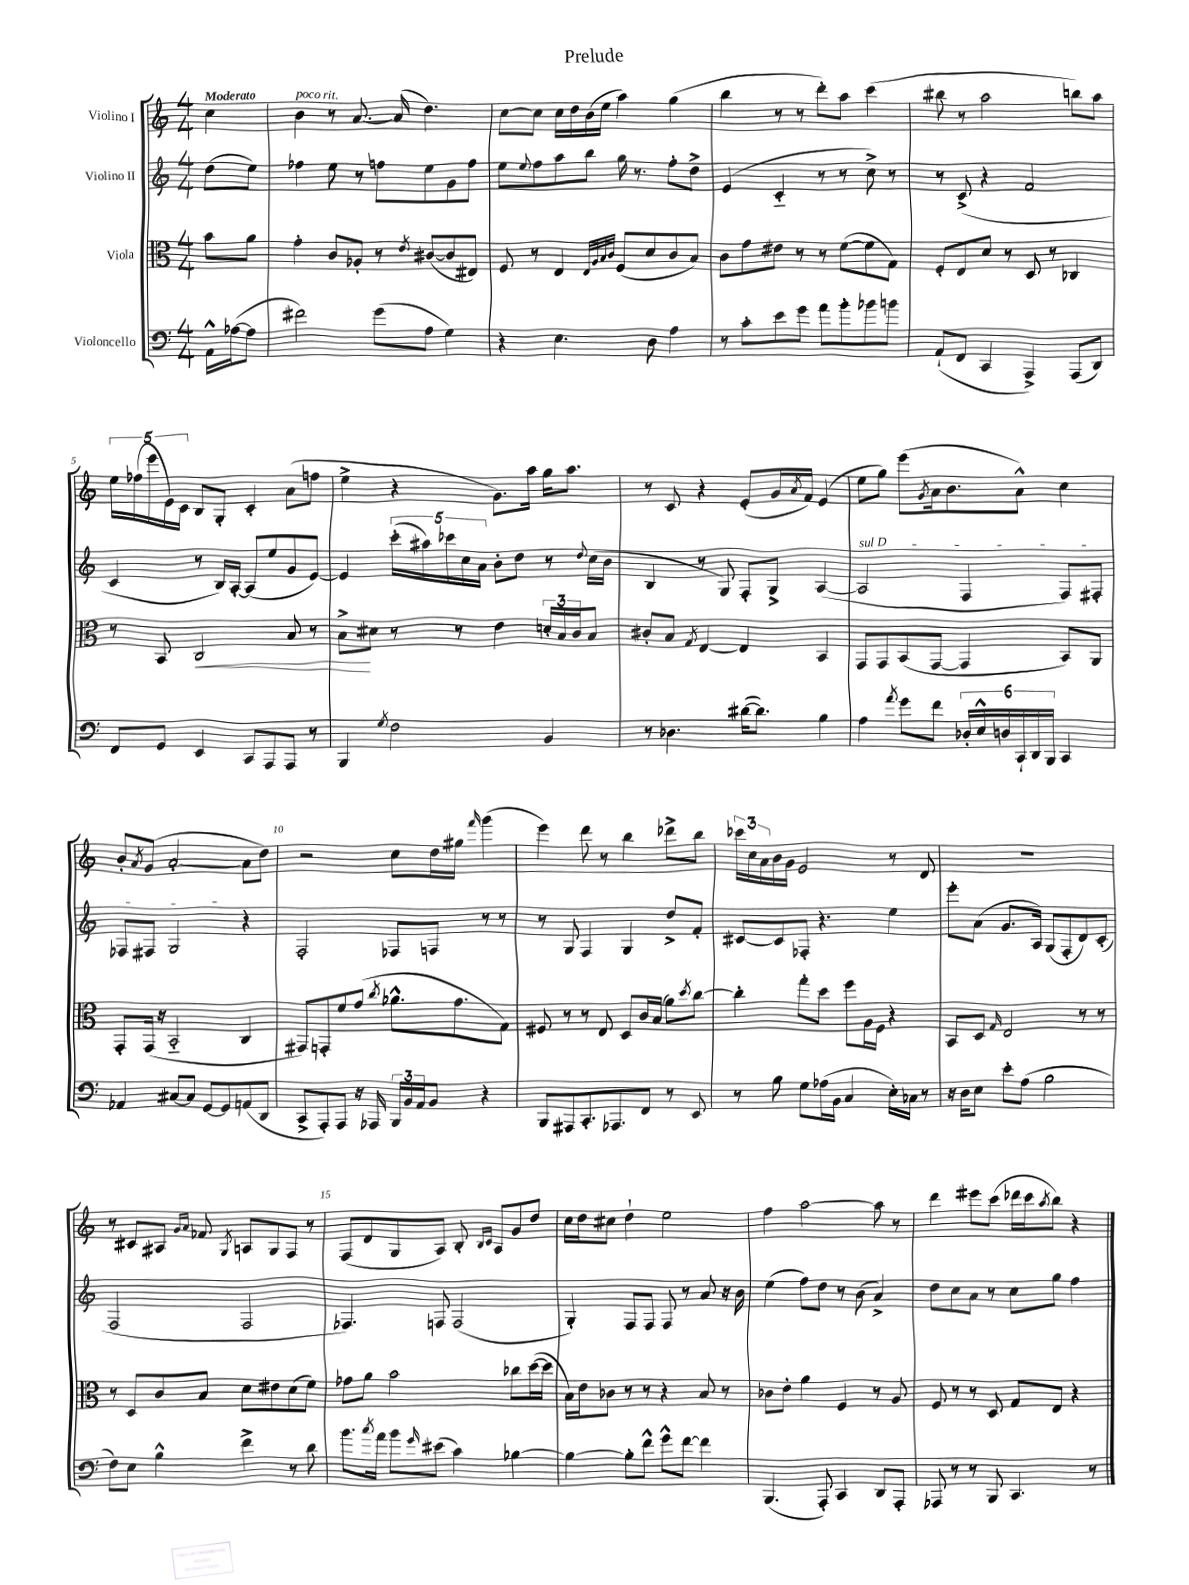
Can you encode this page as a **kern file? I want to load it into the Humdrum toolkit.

**kern	**kern	**kern	**kern
*staff4	*staff3	*staff2	*staff1
*clefF4	*clefC3	*clefG2	*clefG2
*k[]	*k[]	*k[]	*k[]
*M4/4	*M4/4	*M4/4	*M4/4
16AA^^	8b	(8dd	4cc
([16A-	.	.	.
8A-]	8a	8ee)	.
=	=	=	=
2f#)	4g'	4ff-	4b
.	8c	8ee	8r
.	8A-'	8r	[8.a
(8g	8r	8ff	.
.	.	.	(16a]
.	8qe	.	.
8A	([8c#	8ee	4.dd)
4G)	8c#]	8g	.
.	8E#)	8ff	.
=	=	=	=
4r	8F	8ee	[8cc
.	.	8qqee	.
.	8r	8ff	8cc]
4.E	4E	8aa	16cc
.	.	.	16dd
.	.	8bb	(16b
.	.	.	16ee
.	32qqE	.	.
.	32qqA	.	.
.	32qqB	.	.
.	32qqc	.	.
.	(8F	16gg	4aa)
.	.	8.r	.
8D	8d	.	.
4A	8c	8ff'	(4gg
.	8B)	8dd^	.
=	=	=	=
8r	8c	(4e	4bb
8c'	8g	.	.
8e	8e#	4c'~	8r
8g	8r	.	8r
8a	8r	8r	8ddd')
8b'	([8f	8r	8aa
8b-	8f]	8cc^)	(4ccc
8b	8G)	8r	.
=	=	=	=
(8AA`	8F'	8r	8bb#
8FF	8E	(8c^	8r
4CC	8d	4r	2aa
.	8r	.	.
4AAA^)	8D	2f	.
.	8r	.	.
(8AAA	4C-	.	8bb)
8DD)	.	.	8aa
=	=	=	=
8FF	8r	4c	20ee
.	.	.	(20ff-
.	.	.	20eee
8GG	8BB	.	.
.	.	.	20e)
.	.	.	20c
4EE	2C	8r	8B
.	.	16B)	8G'
.	.	[16A'	.
8CC	.	(8A]	4c'
8AAA	.	8ee	.
8AAA	8B	8g	(8a
8r	8r	[8e)	8ff
=	=	=	=
4BBB	8B^	4e]	4ee^
.	8d#	.	.
8qG	.	.	.
2F	8r	(20ccc'	4r
.	.	20aa#)	.
.	.	20ccc-	.
.	8r	.	.
.	.	20cc	.
.	.	20a	.
.	4e	8b'	8.g)
.	.	8dd	.
.	.	.	16aa
4BB	24d'	8r	16gg
.	24B	.	.
.	.	.	8.aa
.	24c	.	.
.	.	8qqdd	.
.	8B	(16cc	.
.	.	16b	.
=	=	=	=
8r	8c#'	4B	8r
4.D-	8B	.	8c
.	8qG	.	.
.	[4E	8r	4r
.	.	8G)	.
([16d#	4E]	8F'	(8e'
8.d#])	.	.	.
.	.	8G^	16g
.	.	.	8qa
.	.	.	16f)
4B	4BB	([4A	(4e
=	=	=	=
4A	8GG	2A]	8ee
.	8GG	.	8gg)
8qa	.	.	.
8g	(8BB	.	(8eee
.	.	.	8qg
8f	[8GG	.	16a
.	.	.	8.b
24D-'	4GG]	4F	.
24E^^	.	.	.
24D	.	.	.
24CC`	.	.	8a^^)
24DD	.	.	.
24BBB	.	.	.
4CC	8BB)	8F)	4cc
.	8AA	8F#'	.
=	=	=	=
4AA-	8GG'	8F-	8b'
.	.	.	8qa
.	(16GG	8F#	(8g
.	16r	.	.
[8C#	2BB'~	2G	[2a'
8C#]	.	.	.
[8GG	.	.	.
8GG]	.	.	.
(8AA	4C	4r	8a]
8DD	.	.	8dd)
=	=	=	=
8CC^	8GG#)	2F'	2r
8AAA')	8GG'	.	.
8AAA	8f	.	.
16r	(8g	.	.
16AAA-	.	.	.
.	8qcc	.	.
24BBB	8.a-^^	8F-	8cc
24BB	.	.	.
24AA	.	.	.
8BB	.	8F	16dd
.	8.g	.	16gg#
.	.	.	16qqfff
4r	.	8r	(4ggg
.	8G)	8r	.
=	=	=	=
8BBB	8F#	8r	4eee)
8AAA#	8r	8G	.
8.CC'	8r	4F	8ddd
.	8E	.	8r
8.AAA-	.	.	.
.	8D	4G	4bb
8FF	16c	.	.
.	(16B	.	.
8r	8a)	8dd^	8ddd-^
.	8qdd	.	.
8EE	[8cc	8f'	8bb
=	=	=	=
8r	4cc']	[8c#	24ccc-
.	.	.	24cc
.	.	.	24a
8B	.	8c#]	16b
.	.	.	16g
8G	8gg'	8F-'	2e
(16A-	8dd	4.r	.
16BB	.	.	.
4C	8ff	.	.
.	16A	.	.
.	16F	.	.
16E')	4r	4ee	8r
16C-	.	.	.
8r	.	.	8d
=	=	=	=
16r	8BB	8eee'	1r
16D	.	.	.
8E	8D	(8a	.
.	16qqG	.	.
8e'	2E	8.g	.
(8A	.	.	.
.	.	16A)	.
2B	.	(8G	.
.	.	8F'	.
.	8r	8d)	.
.	8r	(8c'	.
=	=	=	=
8F)	8r	2F	8r
8E	8D	.	8c#
4B^^	8c	.	8A#
.	.	.	16qqg
.	.	.	16qqa
.	8B	.	8f-
.	.	.	8qG
4f^	8d	2F	8A
.	8e#	.	8G
8r	(8d	.	8F
8d	8f)	.	8r
=	=	=	=
8.b	8g-	4.F-)	(8F
.	8a	.	8d
8qcc	.	.	.
16a	.	.	.
8b	2b	.	8G
16qqg	.	.	.
(8e#	.	8F	8A)
4c)	.	(2F	8B'
.	.	.	16qqB
.	.	.	16qqc
.	.	.	8A
[4B-	8cc-	.	8g
.	([16dd	.	8dd
.	16dd]	.	.
=	=	=	=
4B-_	16B)	4G')	16cc
.	16e	.	16dd
.	8c-	.	8cc#
8B-']	8r	8F	4dd`
8f^^	8r	8F	.
8g^^	4r	8F	2ee
[8f	.	8r	.
4f]	8B	8a	.
.	8r	16r	.
.	.	16b	.
=	=	=	=
(4.BBB	8c-	(4ee	4ff
.	8e'	.	.
.	4a	8ff)	[2aa
8AAA')	.	8dd	.
4CC	4F	8r	.
.	.	(8b	.
8DD	8r	4a^)	8aa]
8AAA'	8A	.	8r
=	=	=	=
8AAA-	8F	8dd	4ddd
8r	8r	8cc	.
8r	8r	8a	8eee#
8BBB	8D	8r	(8ccc
4.CC	8G	8cc	16ddd-
.	.	.	16ccc
.	.	.	8qaa
.	8E	8gg	8bb)
.	4r	4ff	4r
8r	.	.	.
==	==	==	==
*-	*-	*-	*-
